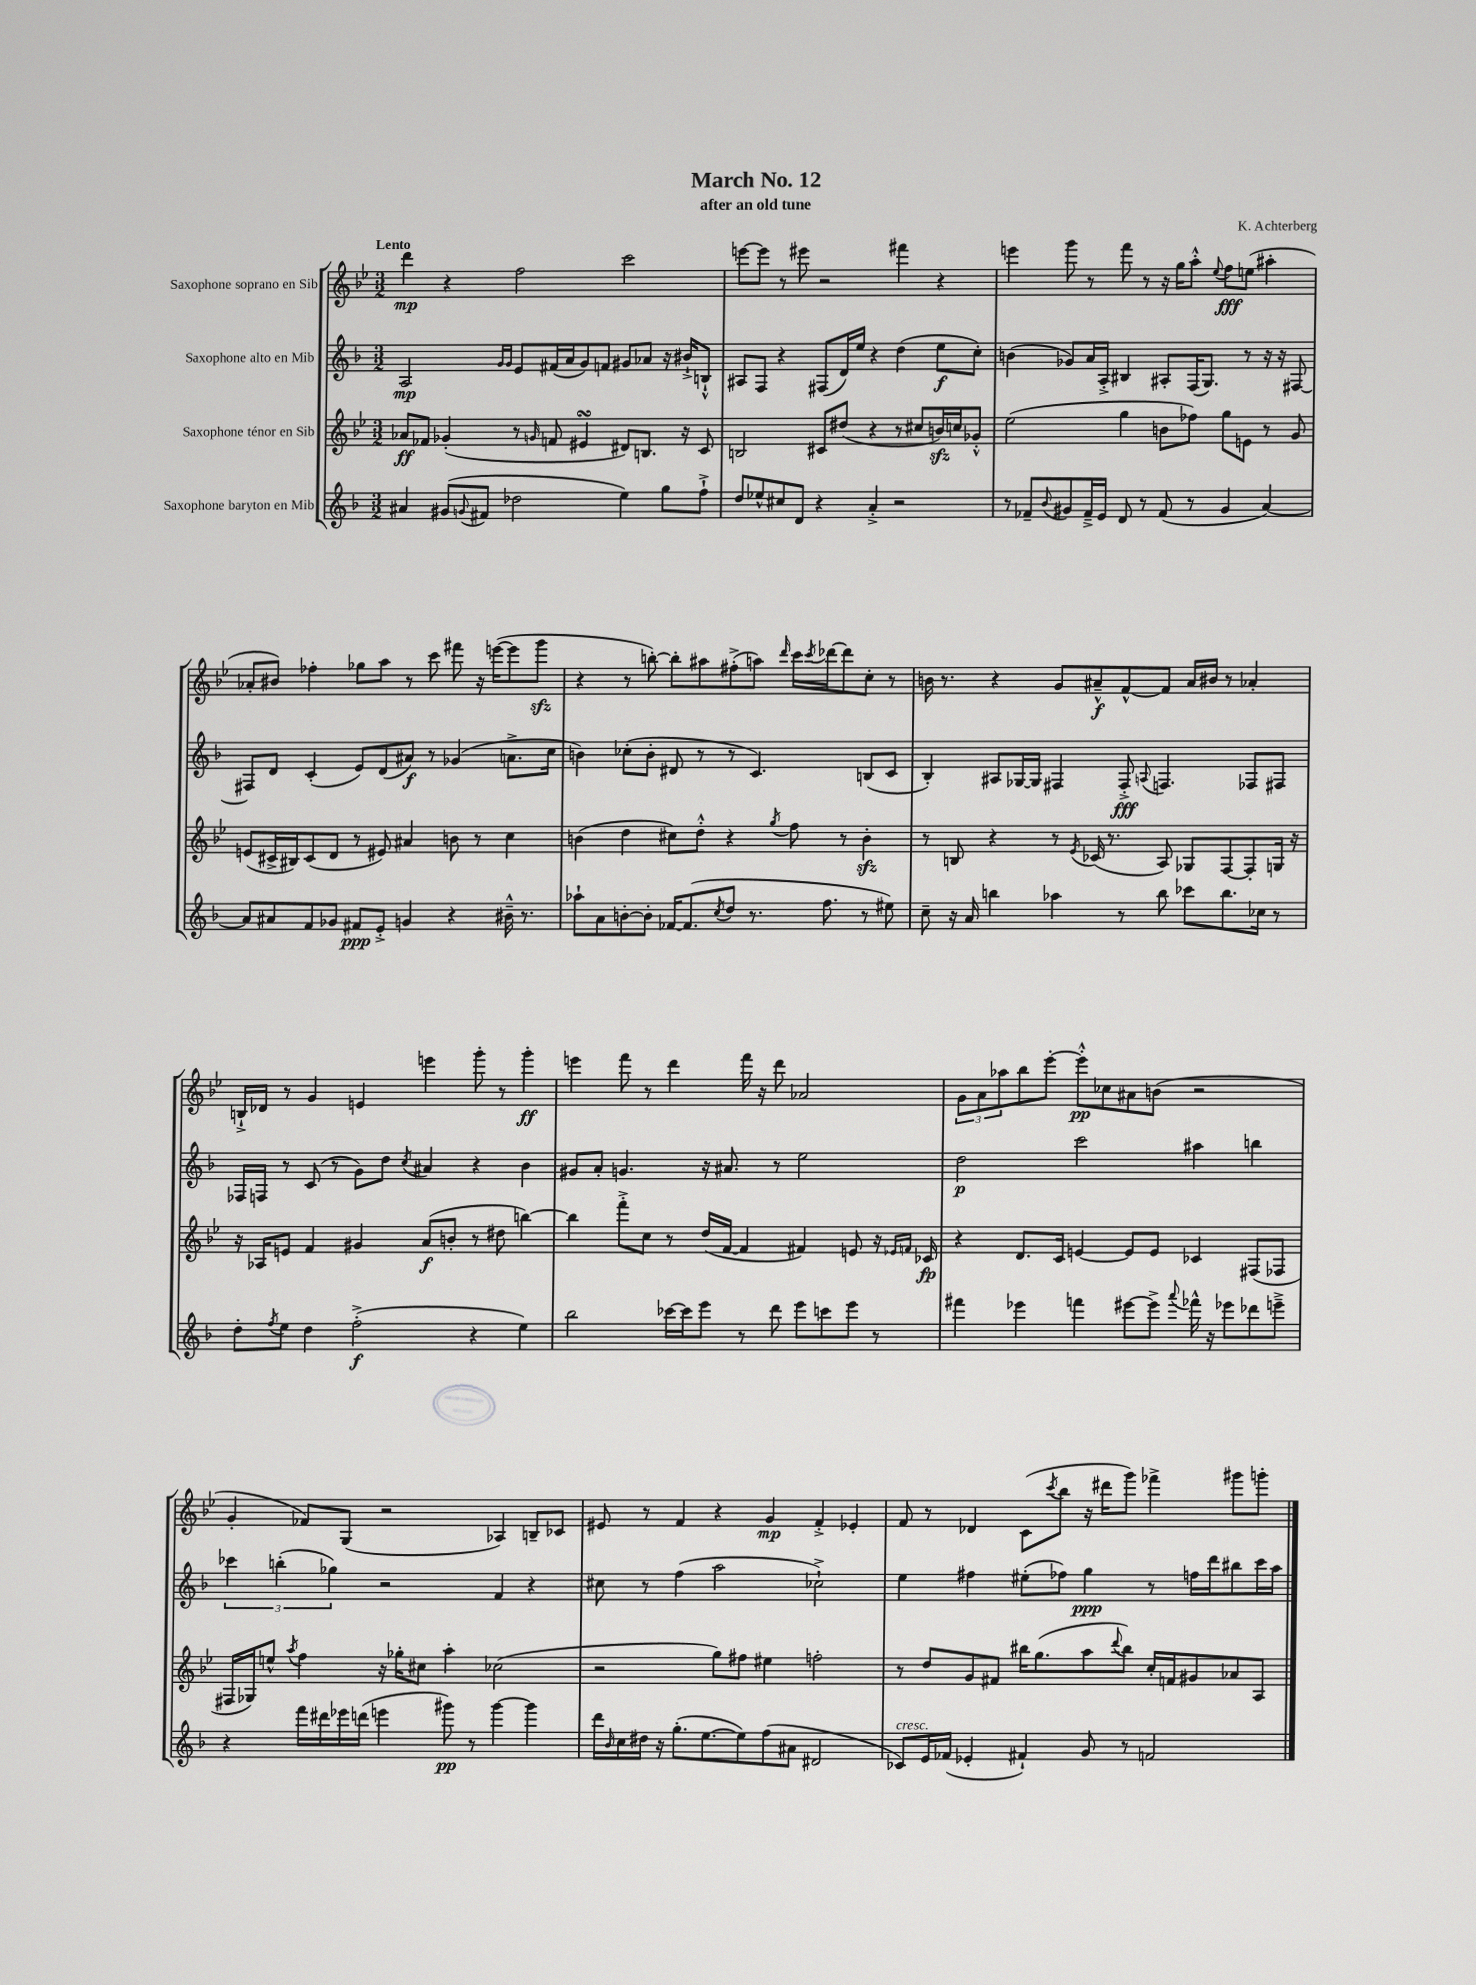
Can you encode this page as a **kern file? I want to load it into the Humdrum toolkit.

**kern	**dynam	**kern	**dynam	**kern	**dynam	**kern	**dynam
*part4	*part4	*part3	*part3	*part2	*part2	*part1	*part1
*staff4	*staff4	*staff3	*staff3	*staff2	*staff2	*staff1	*staff1
*I"Saxophone baryton en Mib	*	*I"Saxophone ténor en Sib	*	*I"Saxophone alto en Mib	*	*I"Saxophone soprano en Sib	*
*clefG2	*	*clefG2	*	*clefG2	*	*clefG2	*
*k[b-]	*	*k[b-e-]	*	*k[b-]	*	*k[b-e-]	*
*M3/2	*	*M3/2	*	*M3/2	*	*M3/2	*
=1	=1	=1	=1	=1	=1	=1	=1
!	!	!	!	!	!	!LO:TX:a:B:t=Lento	!
4a#X/	.	8a-X/L	ff	2A/	mp	4ddd\	mp
.	.	8f-X/J	.	.	.	.	.
(8g#X/L	.	(4g-X'/	.	.	.	4r	.
8qqgn/	.	.	.	.	.	.	.
8f#X/J	.	.	.	.	.	.	.
.	.	.	.	16qqg/LL	.	.	.
.	.	.	.	16qqg/JJ	.	.	.
2dd-X\	.	8r	.	8e/L	.	2ff\	.
.	.	16qqgn/	.	.	.	.	.
.	.	8fn/	.	(16f#X/L	.	.	.
.	.	.	.	16a/J	.	.	.
.	.	4e#XsSsS/	.	8g/)	.	.	.
.	.	.	.	8fn/J	.	.	.
4ee\)	.	8d#X/L)	.	8g#X/L	.	2ccc\	.
.	.	8.Bn/J	.	8a-X/J	.	.	.
8gg\L	.	.	.	16r	.	.	.
.	.	16r	.	16b#X`^/KL	.	.	.
8ff`^\J	.	8c/	.	8Bn`^^/J	.	.	.
=2	=2	=2	=2	=2	=2	=2	=2
8dd/L	.	2Bn/	.	8A#X/L	.	[8eeen\L	.
8ee-X^^/	.	.	.	8F/J	.	8eee\J]	.
8cc#X/	.	.	.	4r	.	8r	.
8d/J	.	.	.	.	.	8eee#X\	.
4r	.	8c#X/L	.	(8F#X/L	.	2r	.
.	.	(8dd#X/J	.	16d/L)	.	.	.
.	.	.	.	16ee/JJ	.	.	.
4a'^/	.	4r	.	4r	.	.	.
2r	.	8r	.	(4dd\	.	4fff#X\	.
.	.	8cc#X/L	.	.	.	.	.
.	.	16bnzz/L)	.	8ee\L	f	4r	.
.	.	16ccn/J	.	.	.	.	.
.	.	8g-X'^^/J	.	8cc'\J)	.	.	.
=3	=3	=3	=3	=3	=3	=3	=3
8r	.	(2ee-\	.	(4bn\	.	4eeen\	.
8f-X~/L	.	.	.	.	.	.	.
8qqb-/	.	.	.	.	.	.	.
8g#X/	.	.	.	8g-X/L)	.	8ggg\	.
16f-~^/L	.	.	.	16a/L	.	8r	.
16e/JJ	.	.	.	16A'^/JJ	.	.	.
8d/	.	4gg\	.	4B#X/	.	8fff\	.
8r	.	.	.	.	.	8r	.
(8f-/	.	8bn\L	.	8A#X'/L	.	16r	.
.	.	.	.	.	.	16gg\KL	.
8r	.	8ff-X\J)	.	(16F/K	.	8aa'^^\J	.
.	.	.	.	8.G/J)	.	.	.
.	.	.	.	.	.	8qqee-/	.
4g#/	.	8gg\L	.	.	.	8ff\L	fff
.	.	8en\J	.	8r	.	(8een\J	.
[4a/)	.	8r	.	16r	.	4aa#X'\	.
.	.	.	.	16r	.	.	.
.	.	8g/	.	[8F#X/	.	.	.
!!LO:LB:g=z
=4	=4	=4	=4	=4	=4	=4	=4
8a/L]	.	(8en/L	.	8F#X/L]	.	8a-X'/L	.
8a#X/	.	16c#X^/L	.	8d/J	.	8b#X/J)	.
.	.	16B#X/J)	.	.	.	.	.
8f/	.	(8c#/	.	(4c'/	.	4ff-X'\	.
8g-X/J	.	8d/J	.	.	.	.	.
8f#X/L	ppp	8r	.	8e/L)	.	8gg-X\L	.
8e'^/J	.	8e#X/)	.	(8d/	.	8aa\J	.
4gn/	.	4a#X/	.	8a#X/J)	f	8r	.
.	.	.	.	8r	.	8ccc\	.
4r	.	8bn\	.	(4g-X/	.	8fff#X\	.
.	.	8r	.	.	.	16r	.
.	.	.	.	.	.	([16eeen\KL	.
16b#X~^^\	.	4cc\	.	8.an^\L	.	8eee\]	.
8.r	.	.	.	.	.	.	.
.	.	.	.	.	.	8gggzz\J	.
.	.	.	.	16cc\Jk	.	.	.
=5	=5	=5	=5	=5	=5	=5	=5
8aa-X`\L	.	(4bn\	.	4bn\)	.	4r	.
8a\	.	.	.	.	.	.	.
[8bn'\	.	4dd\	.	(8cc-X'\L	.	8r	.
8b'\J]	.	.	.	8b'\J	.	[8bbn'\)	.
[16f-X/KL	.	8cc#X\L)	.	8d#X/	.	8bb'\L]	.
(8.f-/]	.	.	.	.	.	.	.
.	.	8dd'^^\J	.	8r	.	8aa#X\	.
8qcc/	.	.	.	.	.	.	.
8dd/J	.	4r	.	8r	.	(8ff#X'^\	.
8.r	.	.	.	4.c/)	.	8aan\J)	.
.	.	8qgg/	.	.	.	16qqddd/	.
.	.	8ff\	.	.	.	16ccc\LL	.
.	.	.	.	.	.	8qccc/	.
8.ff\	.	.	.	.	.	[16ddd-X\J	.
.	.	8r	.	.	.	8ddd-\]	.
8r	.	4bzz'\	.	(8Bn/L	.	8cc'\J	.
8ee#X\)	.	.	.	8c/J	.	8r	.
=6	=6	=6	=6	=6	=6	=6	=6
8cc~\	.	8r	.	4B-'/)	.	16bn\	.
.	.	.	.	.	.	8.r	.
16r	.	8Bn/	.	.	.	.	.
16a/	.	.	.	.	.	.	.
4bbn\	.	4r	.	8A#X/L	.	4r	.
.	.	.	.	[16G-X/L	.	.	.
.	.	.	.	16G-/JJ]	.	.	.
4aa-X\	.	8r	.	4F#X/	.	8g/L	.
.	.	8qe-/	.	.	.	.	.
.	.	(16c-X/	.	.	.	8a#X~^^/	f
.	.	8.r	.	.	.	.	.
8r	.	.	.	8F#'^/	fff	[8f^^/	.
.	.	.	.	8qqAn/	.	.	.
8bb\	.	8A/)	.	4.Fn/	.	8f/J]	.
8ccc-X\L	.	8G-X/L	.	.	.	16a#/LL	.
.	.	.	.	.	.	16b#X/JJ	.
8.bb\	.	[8F/	.	.	.	8r	.
.	.	8F'/]	.	8F-X/L	.	4a-X'/	.
16cc-X\Jk	.	.	.	.	.	.	.
8r	.	16Gn/Jk	.	8F#X/J	.	.	.
.	.	16r	.	.	.	.	.
!!LO:LB:g=z
=7	=7	=7	=7	=7	=7	=7	=7
8dd'\L	.	16r	.	16F-X/LL	.	16Bn`^/LL	.
.	.	16A-X/KL	.	16Fn/JJ	.	16d-X/JJ	.
8qff/	.	.	.	.	.	.	.
8ee\J	.	8en/J	.	8r	.	8r	.
4dd\	.	4f/	.	(8c/	.	4g/	.
.	.	.	.	8r	.	.	.
(2ff'^\	f	4g#X/	.	8g\L)	.	4en/	.
.	.	.	.	8dd\J	.	.	.
.	.	.	.	8qcc/	.	.	.
.	.	(8a/L	f	4a#X/	.	4eeen\	.
.	.	8bn'/J	.	.	.	.	.
4r	.	8r	.	4r	.	8ggg'\	.
.	.	8dd#X\	.	.	.	8r	.
4ee\)	.	[4bbn\)	.	4b-\	.	4ggg'\	ff
=8	=8	=8	=8	=8	=8	=8	=8
2bb-\	.	4bb\]	.	8g#X/L	.	4eeen\	.
.	.	.	.	8a'/J	.	.	.
.	.	8fff'^\L	.	4.gn/	.	8fff\	.
.	.	8cc\J	.	.	.	8r	.
[16ccc-X\LL	.	8r	.	.	.	4ddd\	.
16ccc-\J]	.	.	.	.	.	.	.
8eee\J	.	(16dd/LL	.	16r	.	.	.
.	.	[16f/JJ	.	8.a#X/	.	.	.
8r	.	4f/]	.	.	.	16fff\	.
.	.	.	.	.	.	16r	.
8ddd\	.	.	.	8r	.	8ddd\	.
8eee\L	.	4f#X/)	.	2ee\	.	2a-X/	.
8cccn\	.	.	.	.	.	.	.
8eee\J	.	8en/	.	.	.	.	.
8r	.	16r	.	.	.	.	.
.	.	16qqe-X/LL	.	.	.	.	.
.	.	16qqfn/JJ	.	.	.	.	.
.	.	16c-X/	fp	.	.	.	.
=9	=9	=9	=9	=9	=9	=9	=9
4fff#X\	.	4r	.	2dd\	p	12g\L	.
.	.	.	.	.	.	12a\	.
.	.	.	.	.	.	12aa-X\	.
4eee-X\	.	8.d/L	.	.	.	8bb-\	.
.	.	.	.	.	.	[8eee-'\J	.
.	.	16c/Jk	.	.	.	.	.
4fffn\	.	[4en/	.	2ccc\	.	8eee-'^^\L]	pp
.	.	.	.	.	.	8cc-X\	.
[8eee#X\L	.	8e/L]	.	.	.	8a#X\	.
8eee#^\J]	.	8e/J	.	.	.	(8bn\J	.
8qqaaa/	.	.	.	.	.	.	.
16fff-X^^\	.	4c-X/	.	4aa#X\	.	2r	.
16r	.	.	.	.	.	.	.
8eee-X\L	.	.	.	.	.	.	.
8ddd-X\	.	(8F#X/L	.	4bbn\	.	.	.
8eeen~^\J	.	8F-X/J	.	.	.	.	.
!!LO:LB:g=z
=10	=10	=10	=10	=10	=10	=10	=10
4r	.	16F#X/LL	.	6ccc-X\	.	4g'/	.
.	.	16G-X/J)	.	.	.	.	.
.	.	8een^^/J	.	.	.	.	.
.	.	.	.	(6bbn'\	.	.	.
.	.	8qaa/	.	.	.	.	.
16fff\LL	.	4ff\	.	.	.	8f-X/L)	.
16ddd#X\	.	.	.	.	.	.	.
.	.	.	.	6gg-X\)	.	.	.
16eee-X\	.	.	.	.	.	(8G/J	.
(16dddn\JJ	.	.	.	.	.	.	.
4eeen\	.	16r	.	2r	.	2r	.
.	.	16gg-X'\KL	.	.	.	.	.
.	.	8cc#X\J	.	.	.	.	.
8ggg#X\)	pp	4aa'\	.	.	.	.	.
8r	.	.	.	.	.	.	.
[4ggg#\	.	(2cc-X\	.	4f/	.	4A-X/)	.
4ggg#\]	.	.	.	4r	.	8Bn~/L	.
.	.	.	.	.	.	8c-X/J	.
=11	=11	=11	=11	=11	=11	=11	=11
16ddd\LL	.	2r	.	8cc#X\	.	8e#X/	.
16qqb-/	.	.	.	.	.	.	.
16cc\	.	.	.	.	.	.	.
16dd#X\JJ	.	.	.	8r	.	8r	.
16r	.	.	.	.	.	.	.
(8.gg'\L	.	.	.	(4ff\	.	4f/	.
[8.ee\	.	.	.	.	.	.	.
.	.	8gg\L)	.	2aa\	.	4r	.
8ee\])	.	8ff#X\J	.	.	.	.	.
(8ff\	.	4ee#X\	.	.	.	4g/	mp
8a#X\J	.	.	.	.	.	.	.
2d#X/	.	2ffn'\	.	2cc-X`^\)	.	4f'^/	.
.	.	.	.	.	.	4e-X'/	.
=12	=12	=12	=12	=12	=12	=12	=12
!LO:TX:a:i:t=cresc.	!	!	!	!	!	!	!
8c-X/L)	.	8r	.	4ee\	.	8f/	.
16e/L	.	8dd/L	.	.	.	8r	.
(16f-X/JJ	.	.	.	.	.	.	.
4e-X'/	.	8g/	.	4ff#X\	.	4d-X/	.
.	.	8f#X/J	.	.	.	.	.
4f#X`/)	.	16bb#X\KL	.	(8ee#X'\L	.	(8c\L	.
.	.	(8.gg\	.	.	.	.	.
.	.	.	.	.	.	8qccc/	.
.	.	.	.	8ff-X\J)	.	8bb-\J	.
8g/	.	8aa\	.	4gg\	ppp	16r	.
.	.	.	.	.	.	16ddd#X\KL	.
.	.	8qqddd/	.	.	.	.	.
8r	.	8bb#\J)	.	.	.	8ggg\J)	.
2fn/	.	16cc'/LL	.	8r	.	4fff-X^\	.
.	.	16fn/J	.	.	.	.	.
.	.	8g#X/	.	16ffn\LL	.	.	.
.	.	.	.	16ddd\J	.	.	.
.	.	8a-X/	.	8bb#X\	.	8ggg#X\L	.
.	.	8A/J	.	16ccc\L	.	8gggn'\J	.
.	.	.	.	16aa\JJ	.	.	.
==	==	==	==	==	==	==	==
*-	*-	*-	*-	*-	*-	*-	*-
